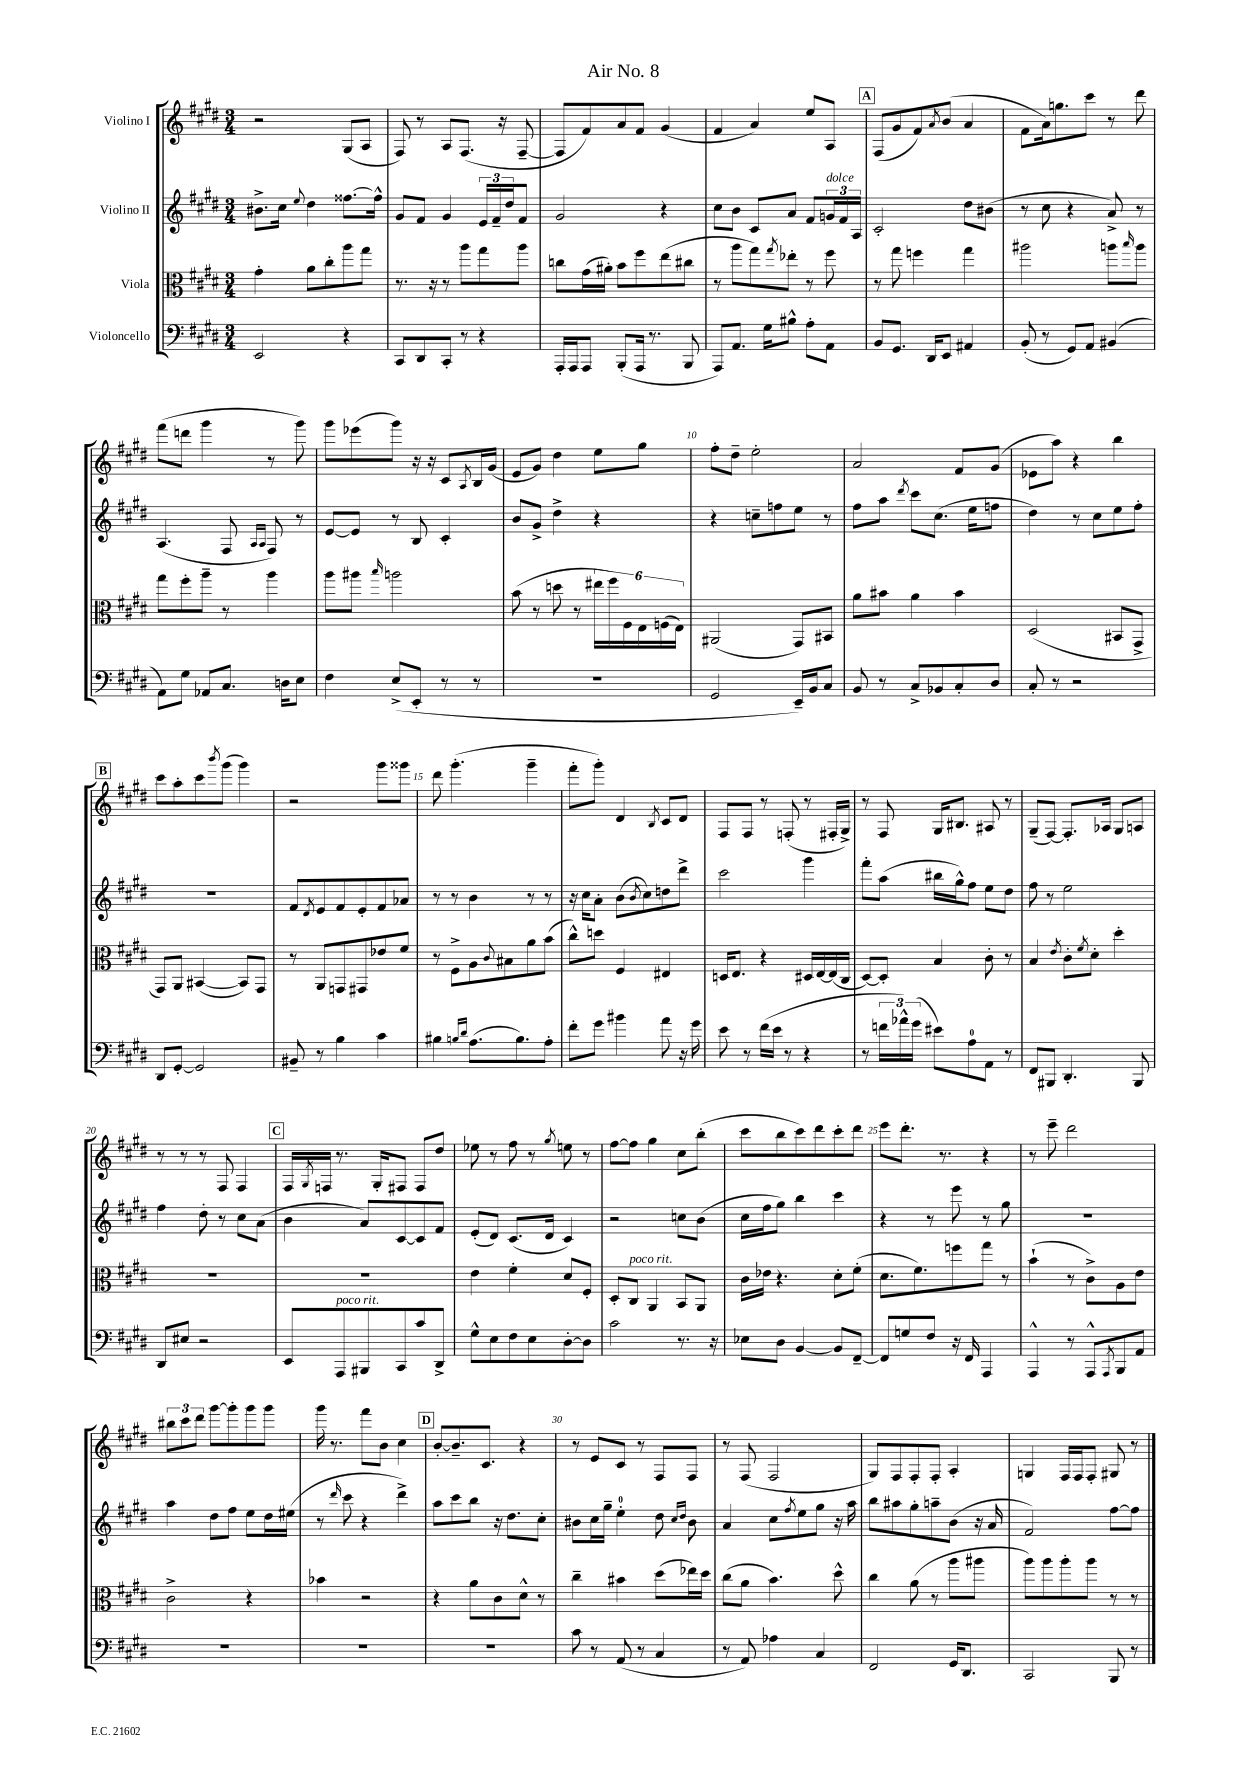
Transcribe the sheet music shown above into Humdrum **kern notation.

**kern	**kern	**kern	**kern
*part4	*part3	*part2	*part1
*staff4	*staff3	*staff2	*staff1
*I"Violoncello	*I"Viola	*I"Violino II	*I"Violino I
*clefF4	*clefC3	*clefG2	*clefG2
*k[f#c#g#d#]	*k[f#c#g#d#]	*k[f#c#g#d#]	*k[f#c#g#d#]
*M3/4	*M3/4	*M3/4	*M3/4
=1	=1	=1	=1
2EE/	4g#'\	8.b#X^\L	2r
.	.	16cc#\Jk	.
.	.	8qqee/	.
.	8a\L	4dd#\	.
.	8cc#'\	.	.
4r	8aa\	[8.ff##X\L	(8G#/L
.	8gg#\J	.	8A/J
.	.	16ff##^^\Jk]	.
=2	=2	=2	=2
8CC#/L	8.r	8g#/L	8F#/)
8DD#/	.	8f#/J	8r
.	16r	.	.
8CC#'/J	8r	4g#/	8A/L
8r	8aa\L	.	(8.F#/J
4r	8gg#\	24e/LL	.
.	.	24f#~/	.
.	.	.	16r
.	.	24dd#/J	.
.	8aa\J	8f#/J	[8F#~/
=3	=3	=3	=3
16AAA'/LL	8ccn\L	2g#/	8F#/L]
16AAA/J	.	.	.
8AAA/J	(16g#\L	.	8f#/)
.	16a#X'\JJ)	.	.
(8BBB'/L	8b\L	.	8a/
16AAA/Jk	8ff#\	.	8f#/J
8.r	.	.	.
.	(8ee\	4r	(4g#/
8BBB/	8cc#X\J	.	.
=4	=4	=4	=4
8AAA/L)	8r	8cc#\L	4f#/
8.AA/J	8aa\L	8b\J	.
.	8gg#\)	8c#/L	4a/)
16G#\KL	.	.	.
.	8qgg#/	.	.
8B#X^^\J	8ee-X'\J	8a/J	.
8A'\L	8r	8f#/L	8ee/L
!	!	!LO:TX:a:i:t=dolce	!
8AA\J	8ff#\	24gn/L	8A/J
.	.	24f#/	.
.	.	24A/JJ	.
!!LO:REH:place=s1:t=A
=5	=5	=5	=5
8BB/L	8r	2c#'/	(8F#/L
8.GG#/J	8gg#\	.	8g#/
.	4ffn\	.	8f#/)
16DD#/KL	.	.	.
.	.	.	8qa/
8EE/J	.	.	(8b/J
4AA#X/	4gg#\	8dd#\L	4a/
.	.	(8b#X\J	.
=6	=6	=6	=6
(8BB'/	2aa#X\	8r	8f#\L
8r	.	8cc#\	16a\k)
.	.	.	8.ggn\
8GG#/L)	.	4r	.
8AA/J	.	.	8ccc#\J
(4BB#X/	8aan\L	8a^/)	8r
.	16qqbb/	.	.
.	8aa\J	8r	8ddd#\
!!LO:LB:g=z
=7	=7	=7	=7
8AA\L)	8gg#\L	(4.A/	(8fff#\L
8G#\J	8ff#'\	.	8dddn\J
8AA-X/L	8aa~\J	.	4ggg#\
8.C#/J	8r	8F#/	.
.	.	16qqA/LL	.
.	.	16qqA/JJ	.
.	4aa\	8F#/)	8r
16Dn\KL	.	.	.
8E\J	.	8r	8ggg#\)
=8	=8	=8	=8
4F#\	8aa\L	[8e/L	8ggg#\L
.	8aa#X\J	8e/J]	(8eee-X\
.	16qqbb/	.	.
(8E^/L	2aan\	8r	8ggg#\J)
8EE'/J	.	8B/	16r
.	.	.	16r
8r	.	4c#'/	8c#/L
.	.	.	8qA/
8r	.	.	16B/L
.	.	.	(16g#/JJ
=9	=9	=9	=9
2.r	(8b\	8b/L	8e/L
.	8r	8g#^/J	8g#/J)
.	8ddn\	4dd#^\	4dd#\
.	8r	.	.
.	24ee#X\LL	4r	8ee\L
.	24ff#\)	.	.
.	24F#\	.	.
.	24E\	.	8gg#\J
.	(24Fn\	.	.
.	24E\JJ)	.	.
=10	=10	=10	=10
2GG#/	(2AA#X/	4r	8ff#'\L
.	.	.	8dd#~\J
.	.	8ccn~\L	2ee'\
.	.	8ffn\	.
16EE~/LL)	8GG#/L)	8ee\J	.
16BB/J	.	.	.
8C#/J	8BB#X/J	8r	.
=11	=11	=11	=11
8BB/	8a\L	8ff#\L	2a/
8r	8b#X\J	8aa\J	.
.	.	8qddd#/	.
8C#^/L	4a\	8ccc#\L	.
8BB-X/	.	(8.cc#\J	.
8C#'/	4b#\	.	8f#/L
.	.	16ee\KL	.
8D#/J	.	8ffn\J	(8g#/J
=12	=12	=12	=12
8C#'/	(2D#/	4dd#\)	8e-X\L
8r	.	.	8aa\J)
2r	.	8r	4r
.	.	8cc#\L	.
.	8BB#X/L	8ee\	4bb\
.	8GG#^/J	8ff#'\J	.
!!LO:LB:g=z
!!LO:REH:place=s1:t=B
=13	=13	=13	=13
8DD#/L	8GG#/L)	2.r	8ccc#\L
[8GG#'/J	8AA/J	.	8aa'\
2GG#/]	([4BB#X/	.	8ccc#\
.	.	.	8qbbb/
.	.	.	(8ggg#\J
.	8BB#/L])	.	4ggg#\)
.	8GG#/J	.	.
=14	=14	=14	=14
8BB#X~/	8r	8f#/L	2r
.	.	8qd#/	.
8r	8AA/L	8e/	.
4B\	8GGn/	8f#/	.
.	8GG#X/	8e'/	.
4c#\	8e-X/	8f#/	8ggg#\L
.	8f#/J	8a-X/J	8ggg##X\J
=15	=15	=15	=15
4B#X\	8r	8r	8ddd#\
.	8F#^\L	8r	(4.ggg#'\
16qqBn/LL	.	.	.
16qqd#/JJ	.	.	.
(8.A\L	8A\	4b\	.
.	8qqc#/	.	.
.	8B#X\	.	.
8.B\)	.	.	.
.	8a\	8r	4ggg#~\
8A'\J	(8b\J	8r	.
=16	=16	=16	=16
8f#'\L	8cc#^^\L)	16r	8fff#'\L
.	.	16cc#\KL	.
8g#\J	8ddn\J	8a'\J	8ggg#'\J)
4b#X\	4F#/	(8b\L	4d#/
.	.	8qb/	.
.	.	8cc#\)	.
.	.	.	8qB/
8a\	4E#X/	8ddn\	8c#/L
16r	.	8ddd#^\J	8d#/J
16g#\	.	.	.
=17	=17	=17	=17
8e\	16Dn/KL	2ccc#\	8F#/L
.	8.E/J	.	.
8r	.	.	8F#/J
(16f#\LL	4r	.	8r
16e\JJ	.	.	.
8r	.	.	(8Fn'/
4r	16D#X/LL	4ggg#\	8r
.	[16E/	.	.
.	(16E/]	.	16F#X'/LL
.	16C#/JJ	.	16G#^/JJ)
=18	=18	=18	=18
8r	[8D#/L)	8fff#'\L	8r
24fn\LL	8D#'/J]	(8aa\J	8F#/
24a-X^^\)	.	.	.
(24g#\JJ	.	.	.
8e#X\L)	4B/	16bb#X\LL	16G#/KL
.	.	16gg#^^\J)	8.B#X/J
8A\	.	8ff#\J	.
8AA\J	8c#'\	8ee\L	8A#X/
8r	8r	8dd#\J	8r
=19	=19	=19	=19
8FF#/L	4B/	8ff#\	(8G#~/L
8BBB#X/J	.	8r	[8F#/J)
.	8qe/	.	.
4.DD#'/	8c#'\L	2ee\	8.F#'/L]
.	8qf#/	.	.
.	8d#'\J	.	.
.	.	.	16A-X/Jk
.	4dd#'\	.	8G#/L
8BBB#/	.	.	8An/J
!!LO:LB:g=z
=20	=20	=20	=20
8DD#/L	2.r	4ff#\	8r
8E#X/J	.	.	8r
2r	.	8dd#'\	8r
.	.	8r	8F#/
.	.	8cc#\L	4F#/
.	.	(8a\J	.
!!LO:REH:place=s1:t=C
=21	=21	=21	=21
8EE/L	2.r	4b\	16F#/LL
.	.	.	8qG#/
.	.	.	16Fn/JJ
!LO:TX:a:i:t=poco rit.	!	!	!
8AAA/	.	.	8.r
8BBB#X/	.	8a/L)	.
.	.	.	16G#'/KL
8CC#/	.	[8c#/	8F#X/J
8c#/	.	8c#/]	8F#/L
8DD#^/J	.	8f#/J	8dd#/J
=22	=22	=22	=22
8G#^^\L	4e\	(8e'/L	8ee-X\
8E\	.	8d#/J)	8r
8F#\	4f#'\	(8.c#/L	8ff#\
8E\	.	.	8r
.	.	16d#/Jk	.
.	.	.	8qgg#/
[8D#'\	8d#/L	4c#/)	8een\
8D#\J]	8F#'/J	.	8r
=23	=23	=23	=23
2c#\	8D#'/L	2r	[8ff#\L
!	!LO:TX:a:i:t=poco rit.	!	!
.	8C#/J	.	8ff#\J]
.	4AA/	.	4gg#\
8.r	8BB/L	8ccn\L	8cc#\L
.	8AA/J	(8b\J	(8bb'\J
16r	.	.	.
=24	=24	=24	=24
8E-X\L	16c#\LL	16cc#\LL	8ccc#\L
.	16e-X\JJ	16ff#\J	.
8D#\J	4.r	8gg#\J)	8bb\
[4BB/	.	4bb\	8ccc#\)
.	.	.	8ddd#\
8BB/L]	8d#'\L	4ccc#\	8ccc#'\
[8FF#~/J	(8f#'\J	.	8ddd#\J
=25	=25	=25	=25
8FF#/L]	8.d#\L	4r	8eee\L
8Gn/	.	.	8.ddd#'\J
.	8.f#\)	.	.
8F#/J	.	8r	.
.	.	.	8.r
16r	8ffn\	8eee\	.
16FF#/	.	.	.
4AAA/	8gg#\J	8r	4r
.	8r	8gg#\	.
=26	=26	=26	=26
4AAA^^/	(4b`\	2.r	8r
.	.	.	8eee~\
8r	8r	.	2ddd#\
8AAA^^/L	8c#^\L)	.	.
8qAAA/	.	.	.
8BBB/	8A\	.	.
8AA/J	8e\J	.	.
!!LO:LB:g=z
=27	=27	=27	=27
2.r	2c#^\	4aa\	12bb#X\L
.	.	.	12ccc#\
.	.	.	12ddd#\J
.	.	8dd#\L	[8ggg#\L
.	.	8ff#\J	8ggg#'\]
.	4r	8ee\L	8ggg#\
.	.	16dd#\L	8ggg#\J
.	.	(16ee#X\JJ	.
=28	=28	=28	=28
2.r	4b-X\	8r	16ggg#\
.	.	.	8.r
.	.	16qqddd#/	.
.	.	8ccc#\	.
.	2r	4r	8fff#\L
.	.	.	8b\J
.	.	4ddd#^\)	4cc#\
!!LO:REH:place=s1:t=D
=29	=29	=29	=29
2.r	4r	8aa\L	[8b'/L
.	.	8ccc#\	8.b~/]
.	8a\L	8bb\J	.
.	.	.	8.c#/J
.	8c#\	16r	.
.	.	8.dd#\L	.
.	8d#^^\J	.	4r
.	8r	8cc#'\J	.
=30	=30	=30	=30
8c#\	4cc#~\	8b#X\L	8r
8r	.	16cc#\L	8e/L
.	.	16gg#~\JJ	.
(8AA/	4b#X\	4ee'\	8c#/J
8r	.	.	8r
4C#/	(8dd#\L	8dd#\	8F#/L
.	.	16qqcc#/LL	.
.	.	16qqdd#/JJ	.
.	16ee-X\L)	8b#\	8F#/J
.	16dd#\JJ	.	.
=31	=31	=31	=31
8r	(8cc#\L	4a/	8r
8AA/)	8a\J	.	(8F#/
4A-X\	4.b\)	8cc#\L	2F#/
.	.	8qff#/	.
.	.	8ee\	.
4C#/	.	8gg#\J	.
.	8dd#^^\	16r	.
.	.	16aa\	.
=32	=32	=32	=32
2FF#/	4cc#\	8bb\L	8G#/L)
.	.	8aa#X\	8F#/
.	(8a\	8gg#'\	8F#'/
.	8r	8aan~\	8F#'/J
16GG#/KL	8aa\L	(8b\J	4A'/
8.DD#/J	.	.	.
.	8aa#X\J	16r	.
.	.	16a/	.
=33	=33	=33	=33
2CC#/	8aa\L)	2f#/)	4Gn/
.	8aa\	.	.
.	8aa'\	.	16F#/LL
.	.	.	16F#/J
.	8aa\J	.	8F#'/J
8BBB/	8r	[8ff#\L	8G#X/
8r	8r	8ff#\J]	8r
==	==	==	==
*-	*-	*-	*-
